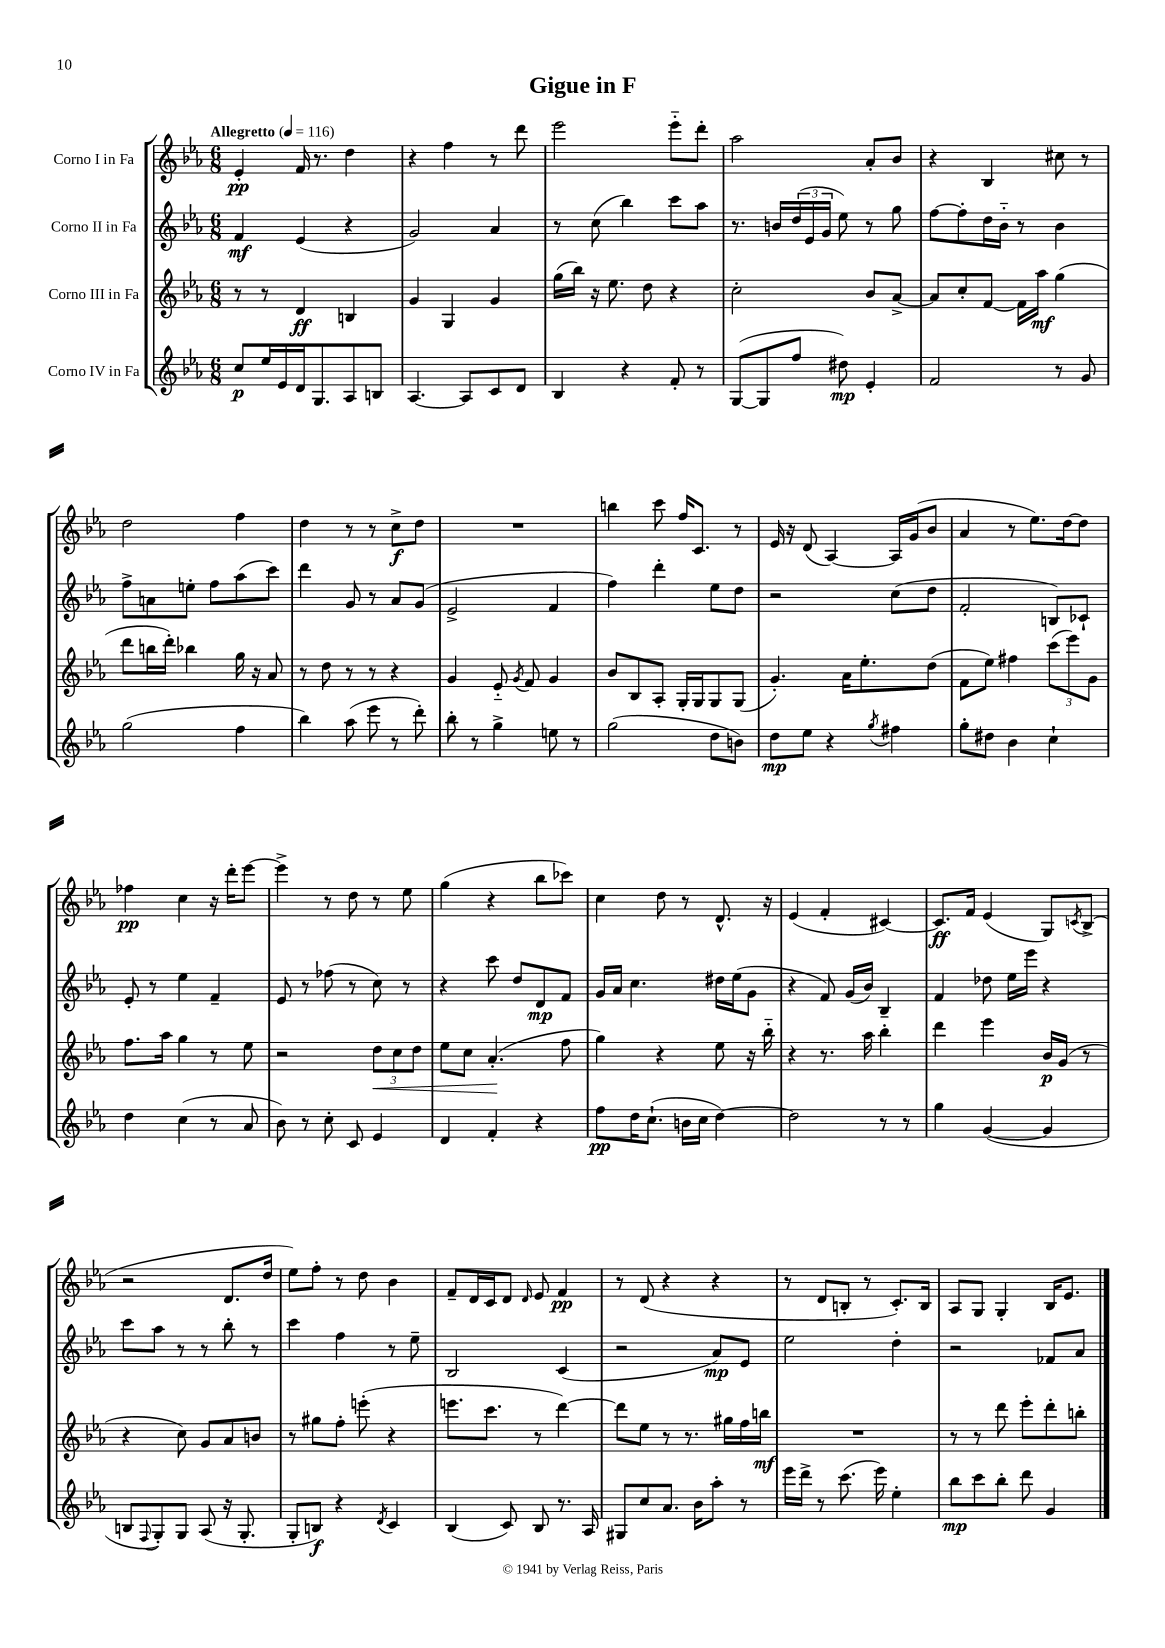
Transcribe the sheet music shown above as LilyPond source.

\header { title = "Gigue in F" }
<<
\new StaffGroup <<
\new Staff = "s0" \with { instrumentName = "Corno I in Fa" } {
    \clef treble \key ees \major \numericTimeSignature \time 6/8 \tempo "Allegretto" 4 = 116
    ees'4-.\pp f'16 r8. d''4 |
    r4 f''4 r8 d'''8 |
    ees'''2 ees'''8-_ d'''8-. |
    aes''2 aes'8-. bes'8 |
    r4 bes4 cis''8 r8 |
    d''2 f''4 |
    d''4 r8 r8 c''8->\f d''8 |
    R2. |
    b''4 c'''8 f''16 c'8. r8 |
    ees'16 r16 d'8( aes4~) aes16 g'16( bes'8 |
    aes'4 r8 ees''8.) d''16~ d''8 |
    fes''4\pp c''4 r16 d'''16-. ees'''8~ |
    ees'''4-> r8 d''8 r8 ees''8 |
    g''4( r4 bes''8 ces'''8) |
    c''4 d''8 r8 d'8.-^ r16 |
    ees'4( f'4-. cis'4~) |
    cis'8.\ff f'16 ees'4( g8) \acciaccatura { c'8 } bes8->( |
    r2 d'8. d''16 |
    ees''8) f''8-. r8 d''8 bes'4 |
    f'8-- d'16 c'16 d'8 \grace { d'16 } ees'8 f'4\pp |
    r8 d'8( r4 r4 |
    r8 d'8 b8-. r8 c'8.-.) b16 |
    aes8 g8 g4-. bes16 ees'8. \bar "|." |
}
\new Staff = "s1" \with { instrumentName = "Corno II in Fa" } {
    \clef treble \key ees \major \numericTimeSignature \time 6/8
    f'4\mf ees'4( r4 |
    g'2) aes'4 |
    r8 c''8( bes''4) c'''8 aes''8 |
    r8. b'16 \tuplet 3/2 { d''16( ees'16 g'16 } ees''8) r8 g''8 |
    f''8~ f''8-. d''16 bes'16-_ r8 bes'4 |
    f''8-> a'8 e''8-. f''8 aes''8( c'''8) |
    d'''4 g'8 r8 aes'8 g'8( |
    ees'2-> f'4 |
    f''4) d'''4-. ees''8 d''8 |
    r2 c''8( d''8 |
    f'2-. b8) ces'8-! |
    ees'8-. r8 ees''4 f'4-- |
    ees'8 r8 fes''8( r8 c''8) r8 |
    r4 c'''8 d''8 d'8\mp f'8 |
    g'16 aes'16 c''4. dis''16 ees''16( g'8 |
    r4 f'8) g'16( bes'16) bes4-- |
    f'4 des''8 ees''16 ees'''16 r4 |
    c'''8 aes''8 r8 r8 bes''8-. r8 |
    c'''4 f''4 r8 ees''8-- |
    bes2 c'4( |
    r2 aes'8\mp) ees'8 |
    ees''2 d''4-. |
    r2 fes'8 aes'8 \bar "|." |
}
\new Staff = "s2" \with { instrumentName = "Corno III in Fa" } {
    \clef treble \key ees \major \numericTimeSignature \time 6/8
    r8 r8 d'4\ff b4 |
    g'4 g4 g'4 |
    g''16( bes''16) r16 ees''8. d''8 r4 |
    c''2-. bes'8 aes'8~-> |
    aes'8 c''8-. f'8~ f'16 aes''16\mf g''4( |
    d'''8 b''16 d'''16-.) bes''4 g''16 r16 aes'8 |
    r8 d''8 r8 r8 r4 |
    g'4 ees'8-_ \acciaccatura { g'8 } f'8 g'4 |
    bes'8 bes8 aes8-. g16-. g16 g8 g8( |
    g'4.-.) aes'16 ees''8.-. d''8( |
    f'8 ees''8) fis''4 \tuplet 3/2 { c'''8( ees'''8) g'8 } |
    f''8. aes''16 g''4 r8 ees''8 |
    r2 \tuplet 3/2 { d''8\< c''8 d''8 } |
    ees''8 c''8 aes'4.-.\!( f''8 |
    g''4) r4 ees''8 r16 bes''16-_ |
    r4 r8. aes''16 bes''4-. |
    d'''4 ees'''4 bes'16\p g'16( r8 |
    r4 c''8) g'8 aes'8 b'8 |
    r8 gis''8 f''8-. e'''8-.( r4 |
    e'''8. c'''8. r8 d'''4~) |
    d'''8 ees''8 r8 r8. gis''16 f''16 b''16\mf |
    R2. |
    r8 r8 d'''8 ees'''8-. d'''8-. b''8-. \bar "|." |
}
\new Staff = "s3" \with { instrumentName = "Corno IV in Fa" } {
    \clef treble \key ees \major \numericTimeSignature \time 6/8
    c''8\p ees''16 ees'16 d'16 g8. aes8 b8 |
    aes4.~ aes8 c'8 d'8 |
    bes4 r4 f'8-. r8 |
    g8~( g8 f''8 dis''8\mp) ees'4-. |
    f'2 r8 g'8 |
    g''2( f''4 |
    bes''4) aes''8( ees'''8 r8 d'''8-.) |
    bes''8-. r8 g''4-> e''8 r8 |
    g''2( d''8 b'8) |
    d''8\mp ees''8 r4 \acciaccatura { g''8 } fis''4 |
    g''8-. dis''8 bes'4 c''4-! |
    d''4 c''4( r8 aes'8 |
    bes'8) r8 c''8-. c'8 ees'4 |
    d'4 f'4-. r4 |
    f''8\pp d''16 c''8.-!( b'16 c''16 d''4~) |
    d''2 r8 r8 |
    g''4 g'4~( g'4 |
    b8 \appoggiatura { f8 } g8-.) g8 aes8( r16 g8.-. |
    g8-. b8\f) r4 \acciaccatura { d'8 } c'4 |
    bes4( c'8) bes8 r8. aes16 |
    gis8 c''8 aes'8. bes'16 aes''8-. r8 |
    ees'''16 d'''16-> r8 c'''8.( ees'''16) ees''4-. |
    bes''8\mp c'''8 bes''8-. d'''8 g'4 \bar "|." |
}
>>
>>
\layout { \context { \Score \remove "Bar_number_engraver" } }
